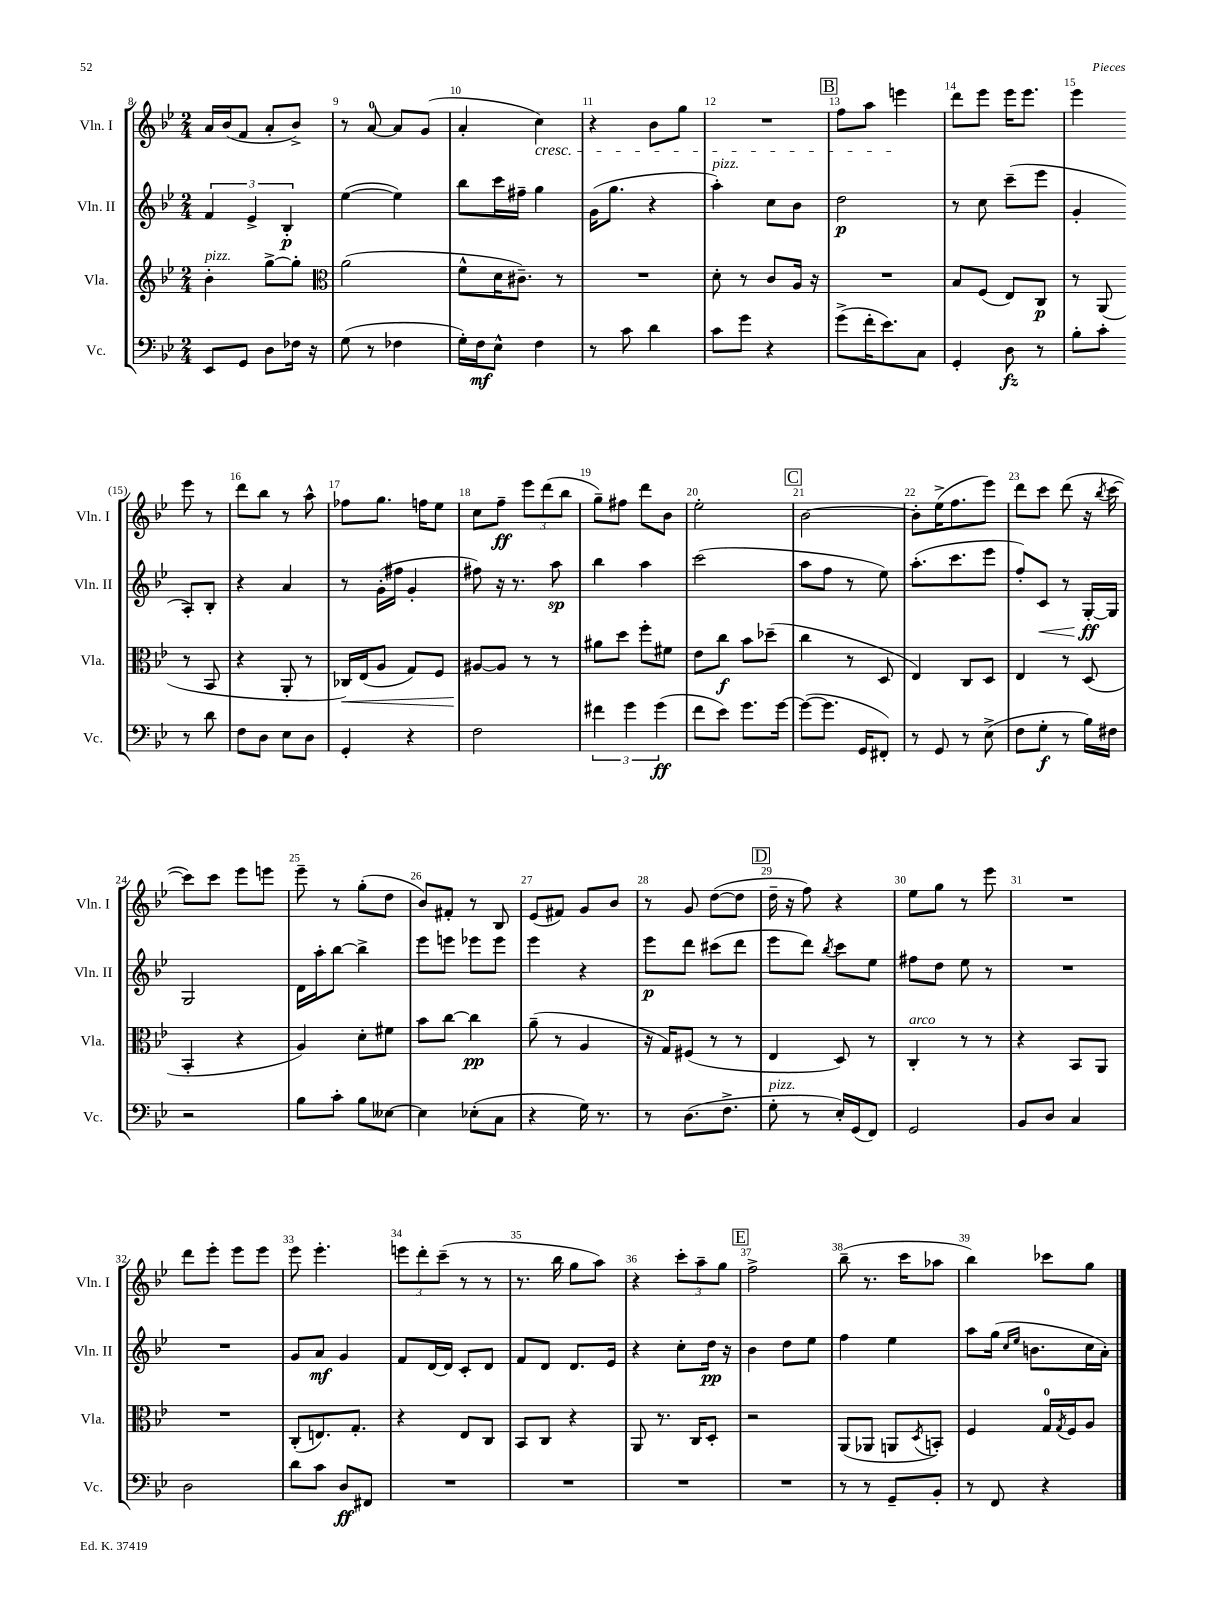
<<
\new StaffGroup <<
\new Staff = "s0" \with { instrumentName = "Vln. I" shortInstrumentName = "Vln. I" } {
    \clef treble \key bes \major \numericTimeSignature \time 2/4
    a'16 bes'16( f'8 a'8-. bes'8->) |
    r8 a'8-0~ a'8 g'8( |
    a'4-. c''4\cresc) |
    r4 bes'8 g''8 |
    R2 |
    \mark \markup { \box "B" } f''8 a''8 e'''4\! |
    d'''8 ees'''8 ees'''16 ees'''8. |
    ees'''4 ees'''8 r8 |
    d'''8 bes''8 r8 a''8-^ |
    fes''8 g''8. f''16 ees''8 |
    c''8 f''8--\ff \tuplet 3/2 { ees'''8 d'''8( bes''8 } |
    g''8--) fis''8 d'''8 bes'8 |
    ees''2-. |
    \mark \markup { \box "C" } bes'2~ |
    bes'8-. ees''16->( f''8. ees'''8) |
    d'''8 c'''8 d'''8( r16 \acciaccatura { bes''8 } c'''16~ |
    c'''8) c'''8 ees'''8 e'''8 |
    ees'''8-- r8 g''8-.( d''8 |
    bes'8) fis'8-. r8 bes8 |
    ees'8( fis'8) g'8 bes'8 |
    r8 g'8 d''8~( d''8 |
    \mark \markup { \box "D" } d''16-- r16 f''8) r4 |
    ees''8 g''8 r8 ees'''8 |
    R2 |
    d'''8 ees'''8-. ees'''8 ees'''8 |
    ees'''8 ees'''4.-. |
    \tuplet 3/2 { e'''8 d'''8-. c'''8--( } r8 r8 |
    r8. bes''16 g''8 a''8) |
    r4 \tuplet 3/2 { c'''8-. a''8-- g''8 } |
    \mark \markup { \box "E" } f''2-> |
    bes''8--( r8. c'''16 aes''8 |
    bes''4) ces'''8 g''8 \bar "|." |
}
\new Staff = "s1" \with { instrumentName = "Vln. II" shortInstrumentName = "Vln. II" } {
    \clef treble \key bes \major \numericTimeSignature \time 2/4
    \tuplet 3/2 { f'4 ees'4-> bes4-.\p } |
    ees''4~( ees''4) |
    bes''8 c'''16 fis''16-- g''4 |
    g'16( g''8. r4 |
    a''4-.^\markup { \italic "pizz." }) c''8 bes'8 |
    \mark \markup { \box "B" } d''2\p |
    r8 c''8 c'''8--( ees'''8 |
    g'4-. a8-.) bes8-. |
    r4 a'4 |
    r8 g'16-.( fis''16 g'4-. |
    fis''8) r16 r8. a''8\sp |
    bes''4 a''4 |
    c'''2( |
    \mark \markup { \box "C" } a''8 f''8 r8 ees''8) |
    a''8.-.( c'''8. ees'''8 |
    f''8-.) c'8\< r8 g16~-.\ff\! g16 |
    g2 |
    d'16 a''16-. bes''8~ bes''4-> |
    ees'''8 e'''8 ees'''8 ees'''8 |
    ees'''4 r4 |
    ees'''8\p d'''8 cis'''8( d'''8 |
    \mark \markup { \box "D" } ees'''8 d'''8) \acciaccatura { bes''8 } c'''8 ees''8 |
    fis''8 d''8 ees''8 r8 |
    R2 |
    R2 |
    g'8 a'8\mf g'4 |
    f'8 d'16~ d'16 c'8-. d'8 |
    f'8 d'8 d'8. ees'16 |
    r4 c''8-. d''16\pp r16 |
    \mark \markup { \box "E" } bes'4 d''8 ees''8 |
    f''4 ees''4 |
    a''8 g''16( \grace { c''16 ees''16 } b'8. c''16 a'16-.) \bar "|." |
}
\new Staff = "s2" \with { instrumentName = "Vla." shortInstrumentName = "Vla." } {
    \clef treble \key bes \major \numericTimeSignature \time 2/4
    bes'4-.^\markup { \italic "pizz." } g''8~-> g''8-. |
    \clef alto a'2( |
    f'8-^ d'16 cis'8.--) r8 |
    R2 |
    d'8-. r8 c'8 a16 r16 |
    \mark \markup { \box "B" } R2 |
    bes8 f8( ees8) c8\p |
    r8 a,8( r8 bes,8 |
    r4 a,8-. r8 |
    ces16\<) ees16( a8 g8) f8 |
    ais8~\! ais8 r8 r8 |
    ais'8 d''8 f''8-. fis'8 |
    ees'8 c''8\f bes'8 des''8--( |
    \mark \markup { \box "C" } c''4 r8 d8 |
    ees4) c8 d8 |
    ees4 r8 d8( |
    bes,4-. r4 |
    a4) d'8-. fis'8 |
    bes'8 c''8~ c''4\pp |
    a'8--( r8 a4 |
    r16 g16) fis8( r8 r8 |
    \mark \markup { \box "D" } ees4 d8) r8 |
    c4-.^\markup { \italic "arco" } r8 r8 |
    r4 bes,8 a,8 |
    R2 |
    c8-.( e8.) g8.-. |
    r4 ees8 c8 |
    bes,8 c8 r4 |
    a,8 r8. c16 d8-. |
    \mark \markup { \box "E" } r2 |
    a,8( aes,8 a,8 \acciaccatura { d8 } b,8-.) |
    f4 g16-0 \acciaccatura { g8 } f16 a8 \bar "|." |
}
\new Staff = "s3" \with { instrumentName = "Vc." shortInstrumentName = "Vc." } {
    \clef bass \key bes \major \numericTimeSignature \time 2/4
    ees,8 g,8 d8 fes16 r16 |
    g8( r8 fes4 |
    g16-.) f16\mf ees8-^ f4 |
    r8 c'8 d'4 |
    c'8 g'8 r4 |
    \mark \markup { \box "B" } g'8->( f'16-. ees'8.) c8 |
    g,4-. d8\fz r8 |
    bes8-. c'8-. r8 d'8 |
    f8 d8 ees8 d8 |
    g,4-. r4 |
    f2 |
    \tuplet 3/2 { fis'4 g'4 g'4\ff( } |
    f'8 ees'8) g'8. g'16~ |
    \mark \markup { \box "C" } g'8~( g'8. g,16 fis,8-.) |
    r8 g,8 r8 ees8->( |
    f8 g8-.\f r8 bes16) fis16 |
    r2 |
    bes8 c'8-. bes8 eeses8~ |
    eeses4 ees8-.( c8 |
    r4 g16) r8. |
    r8 d8.( f8.-> |
    \mark \markup { \box "D" } g8-.^\markup { \italic "pizz." } r8 ees16-.) g,16( f,8) |
    g,2 |
    bes,8 d8 c4 |
    d2 |
    d'8 c'8 d8\ff fis,8 |
    R2 |
    R2 |
    R2 |
    \mark \markup { \box "E" } R2 |
    r8 r8 g,8-- bes,8-. |
    r8 f,8 r4 \bar "|." |
}
>>
>>
\layout { \context { \Score currentBarNumber = #8 \override BarNumber.break-visibility = ##(#f #t #t) barNumberVisibility = #all-bar-numbers-visible } }
